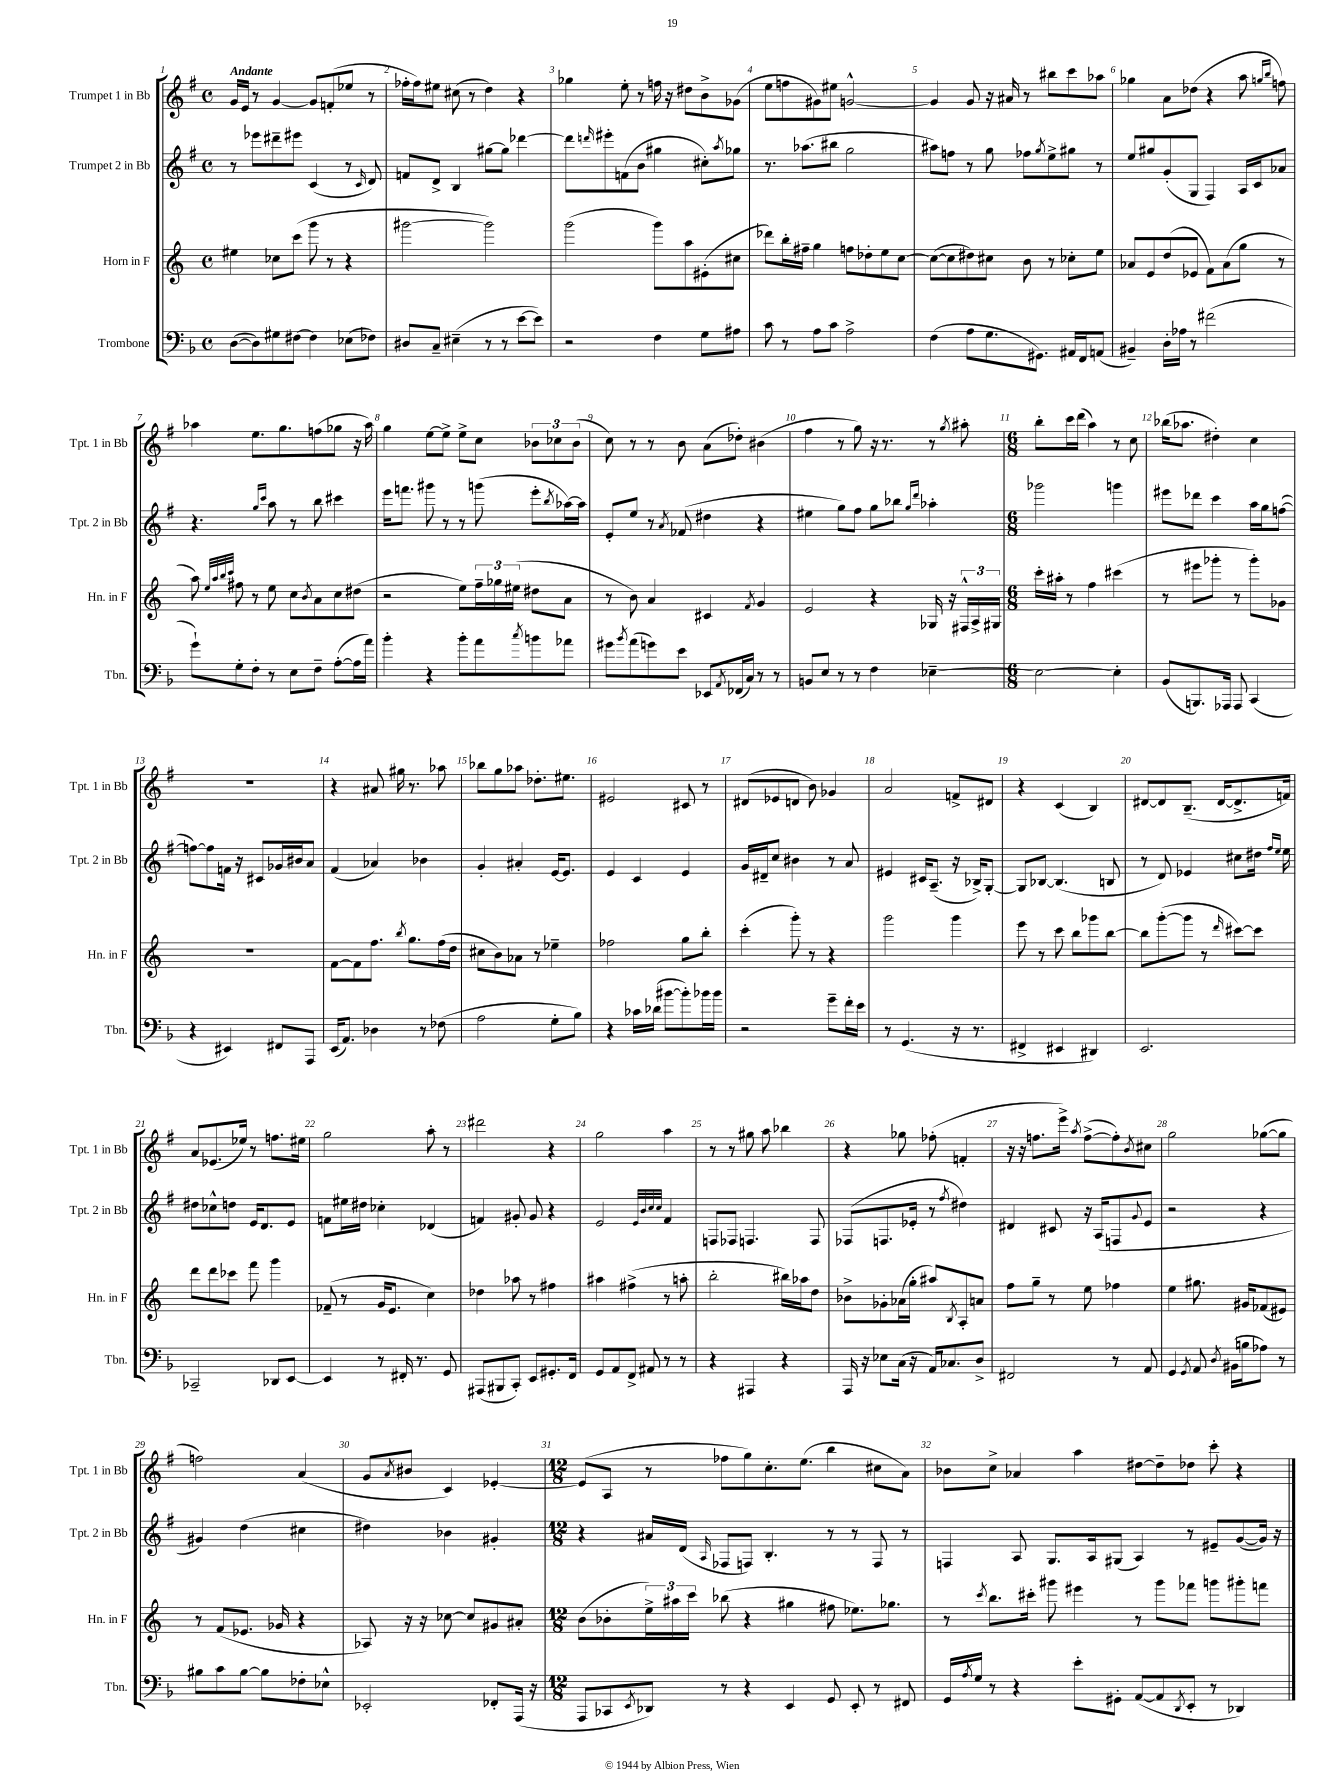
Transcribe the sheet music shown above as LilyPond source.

<<
\new StaffGroup <<
\new Staff = "s0" \with { instrumentName = "Trumpet 1 in Bb" shortInstrumentName = "Tpt. 1 in Bb" } {
    \clef treble \key g \major \defaultTimeSignature \time 4/4 \tempo "Andante"
    g'16 e'16 r8 g'4~ g'8 f'8-.( ees''8 r8 |
    fes''16-. fes''16) eis''8 cis''8( r8 d''4) r4 |
    ges''4 e''8-. r8 f''16 r16 dis''8 b'8-> ges'8( |
    e''8 f''8 gis'8) eis''8 g'2~-^ |
    g'4 g'8 r16 ais'16 r8 bis''8 c'''8 aes''8 |
    ges''4 a'8 des''8( r4 a''8 \grace { g''16 b''16 } f''8) |
    aes''4 e''8. g''8. f''8( ges''8 r16 aes''16) |
    g''4 e''8~ e''8-> e''8-> c''8 \tuplet 3/2 { bes'8 ces''8 bes'8( } |
    c''8) r8 r8 b'8 a'8( des''8-.) bis'4( |
    fis''4 r8 g''8) r16 r8. r8 \acciaccatura { g''8 } ais''8-. |
    \numericTimeSignature \time 6/8 b''8-. c'''16 d'''16( a''4) r8 c''8 |
    bes''16( aes''8. dis''4-.) c''4 |
    R2. |
    r4 ais'8 gis''16 r8. aes''8 |
    bes''8 g''8 aes''8 des''8.-. eis''8. |
    eis'2 cis'8 r8 |
    dis'8( ees'8 d'8 b'8) ges'4 |
    a'2 f'8-> dis'8 |
    r4 c'4( b4) |
    dis'8~ dis'8 b8.--( dis'16~ dis'8.-> f'16) |
    a'8 ees'8.( ees''16) r8 f''8. eis''16 |
    g''2 a''8-. r8 |
    dis'''2 r4 |
    g''2 a''4 |
    r8 r8 gis''8 a''8 bes''4 |
    r4 ges''8 fes''8-.( f'4-. |
    r16 r16 f''8. e'''16->) \acciaccatura { a''8 } f''8~->( f''8-.) \acciaccatura { b'8 } cis''8 |
    g''2 ges''8~( ges''8 |
    f''2) a'4( |
    g'8 \acciaccatura { a'8 } bis'8 c'4) ees'4~-. |
    \numericTimeSignature \time 12/8 ees'8( a8 r8 fes''8 g''8) c''8.-. e''8.( b''4 cis''8 a'8) |
    bes'8 c''8-> aes'4 a''4 dis''8~ dis''8-- des''8 c'''8-. r4 \bar "|." |
}
\new Staff = "s1" \with { instrumentName = "Trumpet 2 in Bb" shortInstrumentName = "Tpt. 2 in Bb" } {
    \clef treble \key g \major \defaultTimeSignature \time 4/4
    r8 ees'''8 dis'''8-- eis'''8 c'4( r8 \grace { c'16 } d'8) |
    f'8 d'8-> b4 gis''8~ gis''8 des'''4~ |
    des'''8 \grace { d'''16 } eis'''8-. f'8( b'8 gis''4 cis''8-.) \acciaccatura { a''8 } ges''8 |
    r8. aes''8.( bis''8 g''2 |
    ais''8) f''8 r8 g''8 fes''8 \acciaccatura { g''8 } e''8-> gis''8 r8 |
    e''8 gis''8 g'8-.( g8 fis4) a16 c'16 aes'8 |
    r4. \grace { g''16 c'''16 } a''8 r8 b''8 cis'''4 |
    e'''16 f'''8. gis'''8 r8 r8 g'''8( e'''8-. \acciaccatura { b''8 } aes''16~) aes''16 |
    e'8-. e''8 r8 \acciaccatura { a'8 } fes'8( dis''4 r4 |
    eis''4 g''8) fis''8 g''8 bes''8 \grace { g''16 d'''16 } aes''4-. |
    \numericTimeSignature \time 6/8 ges'''2 g'''4 |
    eis'''8 des'''8 c'''4 a''16 g''16 f''8~( |
    f''8~) f''8 f'16 r16 cis'8 ges'16 bis'16 a'8 |
    fis'4( aes'4) bes'4 |
    g'4-. ais'4-. e'16~ e'8. |
    e'4 c'4 e'4 |
    g'16 dis'16-- c''8 bis'4 r8 a'8 |
    eis'4 cis'16 a8.--( r16 bes16->) g8~-. |
    g8 bes8~ bes4.( b8 |
    r8 d'8) ees'4 cis''8 dis''16 \grace { fis''16 e''16 } e''16 |
    dis''8 ces''8-^ d''8 e'16 d'8. e'8 |
    f'8 eis''16 dis''16 ces''4-. des'4( |
    f'4) gis'8-. gis'8 r4 |
    e'2 \grace { e'32 b'32 c''32 c''32 } fis'4 |
    f8 fes8 f4. f8 |
    fes8( f8. ees'16-. r8 \acciaccatura { fis''8 } dis''4) |
    dis'4 cis'8 r16 a16( f8 \appoggiatura { g'8 } e'8 |
    r2 r4 |
    gis'4) d''4( cis''4 |
    dis''4) bes'4 gis'4-. |
    \numericTimeSignature \time 12/8 r4 ais'16 d'16( \grace { a16 } fes8 f8) b4.-. r8 r8 f8 r8 |
    f4 a8 g8. a16 gis8( a4) r8 eis'8-- g'8~( g'16) r16 \bar "|." |
}
\new Staff = "s2" \with { instrumentName = "Horn in F" shortInstrumentName = "Hn. in F" } {
    \clef treble \key c \major \defaultTimeSignature \time 4/4
    eis''4 ces''8 c'''8( g'''8 r8 r4 |
    gis'''2~ gis'''2) |
    g'''2( g'''8) a''8 eis'8-.( cis''8 |
    des'''8) b''16-. fis''16-- g''4 f''8 des''8-. e''8 c''8~ |
    c''8~( c''8 dis''8) cis''8 b'8 r8 ces''8-. e''8 |
    aes'8 e'8 d''8( ees'8 f'8) aes'8( g''8 r8 |
    a''8) \grace { e''32 a''32 b''32 c'''32 } fis''8 r8 e''8 c''8 \acciaccatura { b'8 } a'8 c''8 dis''8( |
    r2 e''8) \tuplet 3/2 { f''16-- ges''16 eis''16( } dis''8 a'8 |
    r8 b'8) a'4 cis'4 \acciaccatura { f'8 } g'4 |
    e'2 r4 ges16 r16 \tuplet 3/2 { fis16-^ a16-> gis16 } |
    \numericTimeSignature \time 6/8 c'''16-. ais''16-. r8 f''4 cis'''4( |
    r8 eis'''8 ges'''8-. r8 ges'''8-.) ges'8 |
    R2. |
    f'8~ f'8 f''8. \acciaccatura { b''8 } g''8. f''16( d''16 |
    cis''8 b'8) aes'8 r8 ees''4-- |
    fes''2 g''8 b''8-. |
    c'''4-.( g'''8-.) r8 r4 |
    g'''2 g'''4 |
    e'''8 r8 c'''8 b''8 ges'''8 b''8~ |
    b''8 g'''8~-.( g'''8 r8 \grace { d'''16 } cis'''8~) cis'''8 |
    d'''8 d'''8 ces'''8 f'''8 g'''4 |
    fes'8--( r8 g'16 e'8. c''4) |
    des''4 aes''8 r8 fis''4 |
    ais''4 fis''4->( r8 a''8-. |
    b''2-. bis''16) aes''16 d''8 |
    bes'8-> ges'8-. aes'16( g''16-. ais''8) \acciaccatura { b8 } a8-. a'8 |
    f''8 g''8-- r8 e''8 fes''4 |
    e''4 gis''8. gis'16 fes'8( eis'8) |
    r8 f'8( ees'8. ges'16 r4 |
    aes8) r16 r16 ces''8~ ces''8 gis'8 ais'8-. |
    \numericTimeSignature \time 12/8 b'8( bes'8-. \tuplet 3/2 { e''16->) ais''16 c'''16 } bes''8( r4 gis''4 fis''8 ees''8.) ges''8. |
    r8 \acciaccatura { c'''8 } b''8. cis'''16-. gis'''8 eis'''4 r8 gis'''8 fes'''8 g'''8 gis'''8-. f'''8 \bar "|." |
}
\new Staff = "s3" \with { instrumentName = "Trombone" shortInstrumentName = "Tbn." } {
    \clef bass \key f \major \defaultTimeSignature \time 4/4
    d8~( d8) gis8 fis8~ fis4 ees8( fes8) |
    dis8 c8-- eis4--( r8 r8 e'8~ e'8) |
    r2 f4 g8 ais8 |
    c'8 r8 a8 c'8 a2-> |
    f4( a8 g8. gis,8.) ais,16 f,16 a,8( |
    bis,4--) d16-. aes16 r8 fis'2( |
    g'8-!) g8-. f8-. r8 e8 f8-- a8~-.( a16 a'16) |
    bes'4-. r4 bes'8-. a'8 \acciaccatura { c''8 } b'8 aes'8 |
    gis'8 \acciaccatura { bes'8 } a'8( g'8) e'8 ees,8 \acciaccatura { a,8 } fes,16( c16) r8 r8 |
    b,8 e8 r8 r8 f4 ees4~-- |
    \numericTimeSignature \time 6/8 ees2~ ees4-. |
    bes,8( b,,8.) aes,,16 aes,,8 c,4( |
    r4 eis,4) fis,8 a,,8 |
    e,16( a,8.) des4 r8 fes8( |
    a2 g8-. bes8) |
    r4 ces'16 des'16( bis'8~ bis'8-.) bes'16 bes'16 |
    r2 g'8-- f'16-. e'16 |
    r8 g,4.( r16 r8. |
    fis,4-> eis,4 dis,4) |
    e,2. |
    ces,2-- des,8 e,8~ |
    e,4 r8 fis,16-. r8. g,8 |
    ais,,8( bis,,8 c,8-.) e,8 gis,8.-. f,16 |
    g,8 a,8 f,8-> ais,8 r8 r8 |
    r4 ais,,4 r4 |
    a,,16 r16 ees8 c16( r16 a,16) ces8. d8-> |
    fis,2 r8 a,8 |
    g,4 \acciaccatura { g,8 } a,8 \acciaccatura { d8 } bis,16( b16 aes8) r8 |
    bis8 c'8 bis8~ bis8 fes8-. ees8-^ |
    ees,2-. fes,8-. a,,16( r16 |
    \numericTimeSignature \time 12/8 a,,8 ces,8 \acciaccatura { e,8 } des,8) r8 r4 e,4 g,8 e,8-. r8 fis,8 |
    g,16 \acciaccatura { a8 } g16 r8 r4 e'8-. gis,8-. a,8~( a,8 \acciaccatura { d,8 } e,8-. r8 des,4) \bar "|." |
}
>>
>>
\layout { \context { \Score \override BarNumber.break-visibility = ##(#f #t #t) barNumberVisibility = #all-bar-numbers-visible } }
